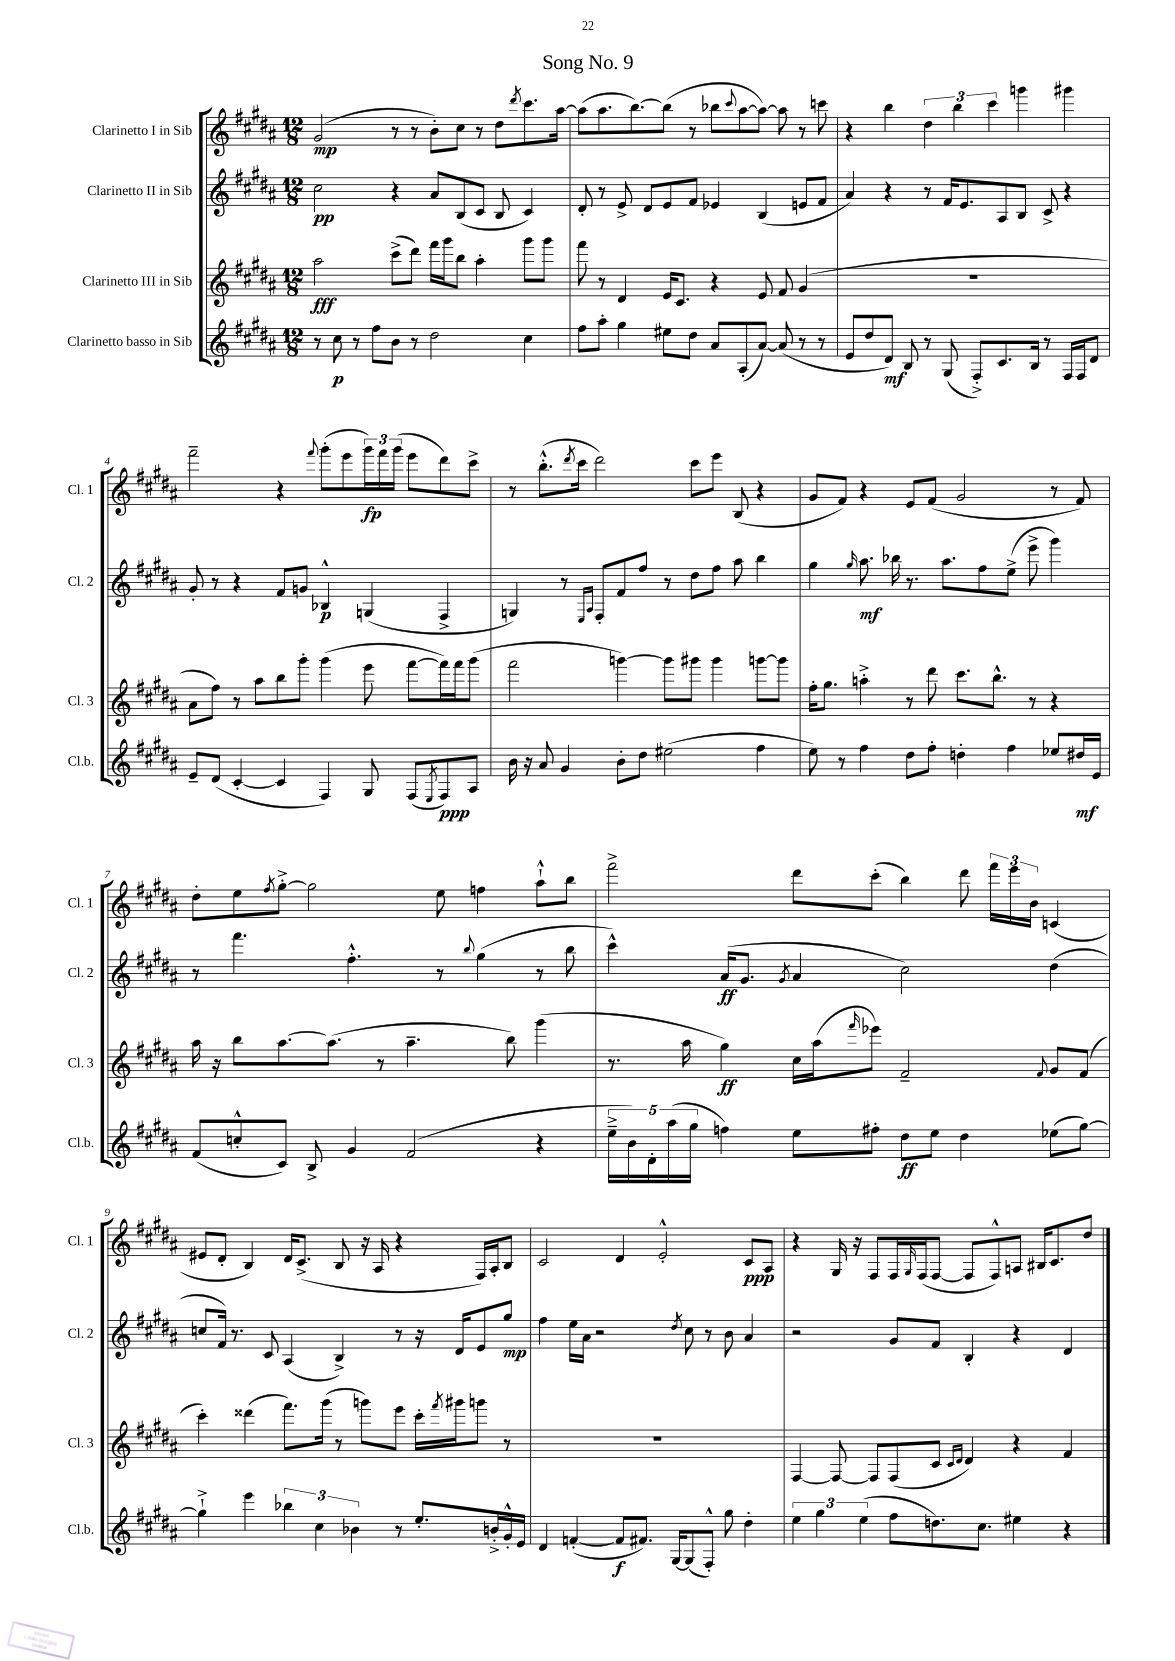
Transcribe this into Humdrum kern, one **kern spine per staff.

**kern	**dynam	**kern	**dynam	**kern	**dynam	**kern	**dynam
*part4	*part4	*part3	*part3	*part2	*part2	*part1	*part1
*staff4	*staff4	*staff3	*staff3	*staff2	*staff2	*staff1	*staff1
*I"Clarinetto basso in Sib	*	*I"Clarinetto III in Sib	*	*I"Clarinetto II in Sib	*	*I"Clarinetto I in Sib	*
*I'Cl.b.	*	*I'Cl. 3	*	*I'Cl. 2	*	*I'Cl. 1	*
*clefG2	*	*clefG2	*	*clefG2	*	*clefG2	*
*k[f#c#g#d#a#]	*	*k[f#c#g#d#a#]	*	*k[f#c#g#d#a#]	*	*k[f#c#g#d#a#]	*
*M12/8	*	*M12/8	*	*M12/8	*	*M12/8	*
=1	=1	=1	=1	=1	=1	=1	=1
8r	.	2aa#\	fff	2cc#\	pp	(2g#/	mp
8cc#\	p	.	.	.	.	.	.
8r	.	.	.	.	.	.	.
8ff#\L	.	.	.	.	.	.	.
8b\J	.	(8ccc#^\L	.	4r	.	8r	.
8r	.	8ddd#\J)	.	.	.	8r	.
2dd#\	.	16fff#\LL	.	8a#/L	.	8b'\L)	.
.	.	16ggg#\J	.	.	.	.	.
.	.	8bb\J	.	(8B/	.	8cc#\J	.
.	.	4aa#'\	.	8c#/J	.	8r	.
.	.	.	.	8B/	.	8dd#\L	.
.	.	.	.	.	.	8qddd#/	.
4cc#\	.	8ggg#\L	.	4c#/)	.	8.ccc#\	.
.	.	8ggg#\J	.	.	.	.	.
.	.	.	.	.	.	[16aa#\Jk	.
=2	=2	=2	=2	=2	=2	=2	=2
8ff#\L	.	8fff#\	.	8d#'/	.	(8aa#\L]	.
8aa#'\J	.	8r	.	8r	.	8.aa#\	.
4gg#\	.	4d#/	.	8e^/	.	.	.
.	.	.	.	.	.	[8.bb\)	.
.	.	.	.	8d#/L	.	.	.
8ee#X\L	.	16e/KL	.	8e/	.	(8bb\J]	.
.	.	8.c#/J	.	.	.	.	.
8dd#\J	.	.	.	8f#/J	.	8r	.
8a#/L	.	4r	.	4e-X/	.	8bb-X\L	.
.	.	.	.	.	.	8qqccc#/	.
(8A#'/	.	.	.	.	.	[8aa#\	.
[8a#/J)	.	8e/	.	(4B/	.	8aa#\J_)	.
(8a#/]	.	8f#/	.	.	.	8aa#\]	.
8r	.	(4g#/	.	8en/L	.	8r	.
8r	.	.	.	8f#/J	.	8cccn\	.
=3	=3	=3	=3	=3	=3	=3	=3
8e/L	.	1.r	.	4a#/)	.	4r	.
8dd#/	.	.	.	.	.	.	.
8d#/J)	mf	.	.	4r	.	4bb\	.
8B/	.	.	.	.	.	.	.
8r	.	.	.	8r	.	6dd#\	.
(8G#/	.	.	.	16f#/KL	.	.	.
.	.	.	.	.	.	6bb\	.
.	.	.	.	8.e/	.	.	.
8F#'^/L)	.	.	.	.	.	.	.
.	.	.	.	.	.	6ccc#\	.
8.c#/	.	.	.	8A#/	.	.	.
.	.	.	.	8B/J	.	4gggn\	.
16B/Jk	.	.	.	.	.	.	.
8r	.	.	.	8c#^/	.	.	.
16F#/LL	.	.	.	4r	.	4ggg#X\	.
16F#/J	.	.	.	.	.	.	.
8d#/J	.	.	.	.	.	.	.
!!LO:LB:g=z
=4	=4	=4	=4	=4	=4	=4	=4
8e~/L	.	8a#\L	.	8g#'/	.	2fff#~\	.
(8d#/J	.	8ff#\J)	.	8r	.	.	.
[4c#'/	.	8r	.	4r	.	.	.
.	.	8aa#\L	.	.	.	.	.
4c#/]	.	8bb\	.	8f#/L	.	4r	.
.	.	8ggg#'\J	.	8gn/J	.	.	.
.	.	.	.	.	.	8qqfff#/	.
4F#/)	.	(4ggg#\	.	4B-X^^/	p	(8ggg#'\L	.
.	.	.	.	.	.	8eee\	.
8G#/	.	8eee\	.	(4Gn/	.	24ggg#\L)	fp
.	.	.	.	.	.	24fff#\	.
.	.	.	.	.	.	(24ggg#\JJ	.
(8F#/L	.	[8fff#\L	.	.	.	8eee\L	.
8qE/	.	.	.	.	.	.	.
8F#/)	ppp	16fff#\L])	.	4F#^/	.	8ddd#\)	.
.	.	16fff#\J	.	.	.	.	.
8A#/J	.	(8ggg#\J	.	.	.	8ccc#^\J	.
=5	=5	=5	=5	=5	=5	=5	=5
16b\	.	2fff#\	.	4Gn/)	.	8r	.
16r	.	.	.	.	.	.	.
8a#/	.	.	.	.	.	(8.bb'^^\L	.
4g#/	.	.	.	8r	.	.	.
.	.	.	.	.	.	8qddd#/	.
.	.	.	.	.	.	16ccc#\Jk	.
.	.	.	.	16qqE/LL	.	.	.
.	.	.	.	16qqA#/JJ	.	.	.
.	.	.	.	8F#'/L	.	2ddd#\)	.
8b'\L	.	[4gggn\)	.	8f#/	.	.	.
8dd#\J	.	.	.	8ff#/J	.	.	.
(2ee#X\	.	8ggg\L]	.	8r	.	.	.
.	.	8ggg#X\J	.	8dd#\L	.	8ccc#\L	.
.	.	4ggg#\	.	8ff#\J	.	8eee\J	.
.	.	.	.	8aa#\	.	(8B/	.
4ff#\	.	[8gggn\L	.	4bb\	.	4r	.
.	.	8ggg\J]	.	.	.	.	.
=6	=6	=6	=6	=6	=6	=6	=6
8ee\)	.	16ff#'\KL	.	4gg#\	.	8g#/L	.
.	.	8.gg#\J	.	.	.	.	.
8r	.	.	.	.	.	8f#/J)	.
.	.	.	.	16qqgg#/	.	.	.
4ff#\	.	4aan'^\	.	8.aa#\	mf	4r	.
.	.	.	.	16bb-X\	.	.	.
8dd#\L	.	8r	.	8.r	.	8e/L	.
8ff#'\J	.	8ddd#\	.	.	.	(8f#/J	.
.	.	.	.	8.aa#\L	.	.	.
4ddn'\	.	8.ccc#\L	.	.	.	2g#/	.
.	.	.	.	8ff#\	.	.	.
.	.	8.bb^^\J	.	.	.	.	.
4ff#\	.	.	.	(8ee^\J	.	.	.
.	.	8r	.	8eee^\	.	.	.
8ee-X/L	.	4r	.	4ggg#\)	.	8r	.
16dd#X/L	mf	.	.	.	.	8f#/)	.
16e/JJ	.	.	.	.	.	.	.
!!LO:LB:g=z
=7	=7	=7	=7	=7	=7	=7	=7
(8f#/L	.	16aa#\	.	8r	.	8dd#'\L	.
.	.	16r	.	.	.	.	.
8ccn'^^/	.	8bb\L	.	4.fff#\	.	8ee\	.
.	.	.	.	.	.	8qff#/	.
8c#/J)	.	[8.aa#\	.	.	.	[8gg#'^\J	.
8B^/	.	.	.	.	.	2gg#\]	.
.	.	(8.aa#\J]	.	.	.	.	.
4g#/	.	.	.	4.ff#'^^\	.	.	.
.	.	8r	.	.	.	.	.
(2f#/	.	4.aa#~\	.	.	.	.	.
.	.	.	.	8r	.	8ee\	.
.	.	.	.	8qqbb/	.	.	.
.	.	.	.	(4gg#\	.	4ffn\	.
.	.	8bb\)	.	.	.	.	.
4r	.	(4ggg#\	.	8r	.	8aa#`^^\L	.
.	.	.	.	8bb\	.	8bb\J	.
=8	=8	=8	=8	=8	=8	=8	=8
20ee~^\LL	.	8.r	.	4ccc#^^\)	.	2fff#^\	.
20b\)	.	.	.	.	.	.	.
20d#'\	.	.	.	.	.	.	.
(20aa#\	.	.	.	.	.	.	.
.	.	16aa#\	.	.	.	.	.
20gg#\JJ	.	.	.	.	.	.	.
4ffn\)	.	4gg#\)	ff	(16a#/KL	ff	.	.
.	.	.	.	8.g#/J	.	.	.
.	.	.	.	8qg#/	.	.	.
8ee\L	.	16cc#\LL	.	4a#/	.	8ddd#\L	.
.	.	(16aa#\J	.	.	.	.	.
.	.	16qqfff#/	.	.	.	.	.
8ff#X'\J	.	8eee-X\J)	.	.	.	(8ccc#'\J	.
8dd#\L	ff	2f#~/	.	2cc#\)	.	4bb\)	.
8ee\J	.	.	.	.	.	.	.
4dd#\	.	.	.	.	.	8ddd#\	.
.	.	.	.	.	.	24fff#\LL	.
.	.	.	.	.	.	24eee\	.
.	.	.	.	.	.	24b\JJ	.
.	.	8qqf#/	.	.	.	.	.
(8ee-X\L	.	8g#/L	.	(4dd#\	.	(4cn/	.
[8gg#\J)	.	(8f#/J	.	.	.	.	.
!!LO:LB:g=z
=9	=9	=9	=9	=9	=9	=9	=9
4gg#`^\]	.	4ccc#'\)	.	8ccn/L	.	8e#X/L	.
.	.	.	.	16f#/Jk)	.	8d#'/J	.
.	.	.	.	8.r	.	.	.
4eee\	.	(4ddd##X\	.	.	.	4B/)	.
.	.	.	.	8c#/	.	.	.
6bb-X\	.	8.fff#\L)	.	(4A#/	.	16d#/KL	.
.	.	.	.	.	.	(8.c#^/J	.
6cc#\	.	.	.	.	.	.	.
.	.	(16ggg#\Jk	.	.	.	.	.
.	.	8r	.	4B^/)	.	8B/	.
6b-X\	.	.	.	.	.	.	.
.	.	8gggn\L)	.	.	.	16r	.
.	.	.	.	.	.	16A#/	.
8r	.	8eee\J	.	8r	.	4r	.
8.ee'/L	.	16ccc#'\LL	.	16r	.	.	.
.	.	8qfff#/	.	.	.	.	.
.	.	16ggg#X\J	.	16d#/KL	.	.	.
.	.	8gggn\J	.	8e/	.	16F#/LL)	.
16bn'^/L	.	.	.	.	.	16A#'/J	.
16g#'^^/	.	8r	.	8gg#/J	mp	8B/J	.
16e/JJ	.	.	.	.	.	.	.
=10	=10	=10	=10	=10	=10	=10	=10
4d#/	.	1.r	.	4ff#\	.	2c#/	.
([4fn'/	.	.	.	16ee\LL	.	.	.
.	.	.	.	16a#\JJ	.	.	.
.	.	.	.	2r	.	.	.
8f/L]	f	.	.	.	.	4d#/	.
8.f#X/J)	.	.	.	.	.	.	.
.	.	.	.	.	.	2e'^^/	.
[16G#/KL	.	.	.	.	.	.	.
.	.	.	.	8qdd#/	.	.	.
(8G#/]	.	.	.	8cc#\	.	.	.
8F#'^^/J)	.	.	.	8r	.	.	.
8gg#\	.	.	.	8b\	.	.	.
4dd#'\	.	.	.	4a#/	.	8c#/L	ppp
.	.	.	.	.	.	8A#/J	.
=11	=11	=11	=11	=11	=11	=11	=11
6ee\	.	[4F#/	.	2r	.	4r	.
6gg#\	.	.	.	.	.	.	.
.	.	8F#/_	.	.	.	16G#/	.
.	.	.	.	.	.	16r	.
(6ee\	.	.	.	.	.	.	.
.	.	8F#/L]	.	.	.	8F#/L	.
8ff#\L	.	(8F#/	.	8g#/L	.	16F#/L	.
.	.	.	.	.	.	16qqG#/	.
.	.	.	.	.	.	(16F#/J	.
8.ddn\)	.	8c#/J	.	8f#/J	.	[8F#/J	.
.	.	16qqc#/LL	.	.	.	.	.
.	.	16qqd#/JJ	.	.	.	.	.
.	.	4d#/)	.	4B'/	.	8F#/L]	.
8.cc#\J	.	.	.	.	.	.	.
.	.	.	.	.	.	8F#^^/)	.
4ee#X\	.	4r	.	4r	.	8An/J	.
.	.	.	.	.	.	16B#X/KL	.
.	.	.	.	.	.	8.c#/	.
4r	.	4f#/	.	4d#/	.	.	.
.	.	.	.	.	.	8dd#/J	.
==	==	==	==	==	==	==	==
*-	*-	*-	*-	*-	*-	*-	*-
